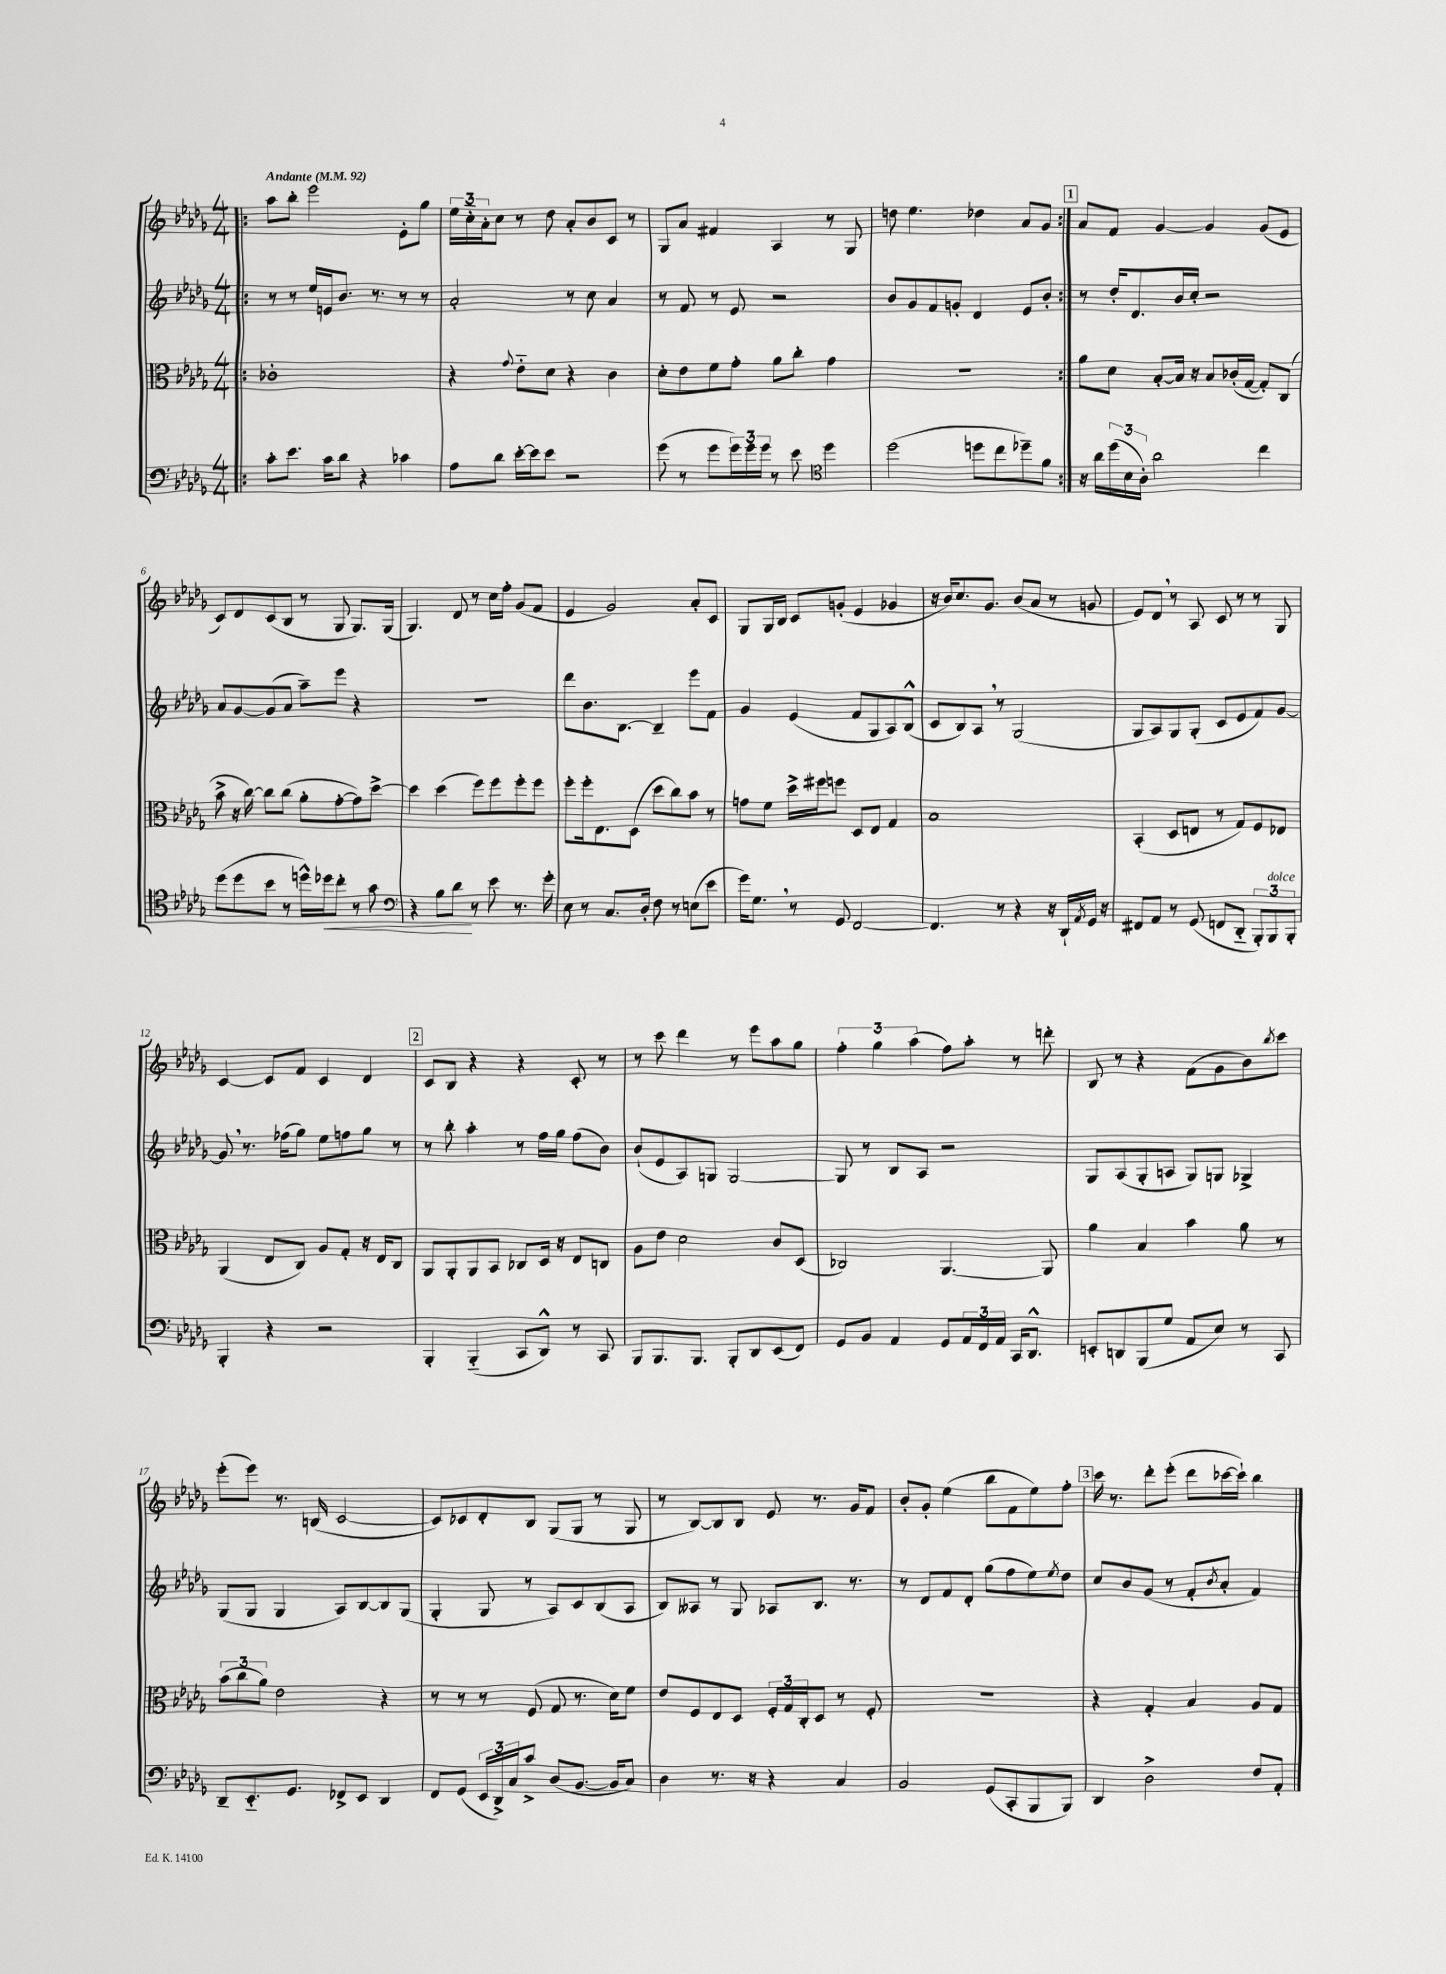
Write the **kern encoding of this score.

**kern	**dynam	**kern	**kern	**kern
*part4	*part4	*part3	*part2	*part1
*staff4	*staff4	*staff3	*staff2	*staff1
*clefF4	*	*clefC3	*clefG2	*clefG2
*k[b-e-a-d-g-]	*	*k[b-e-a-d-g-]	*k[b-e-a-d-g-]	*k[b-e-a-d-g-]
*M4/4	*	*M4/4	*M4/4	*M4/4
*MM92	*	*MM92	*MM92	*MM92
=1!|:	=1!|:	=1!|:	=1!|:	=1!|:
!	!	!	!	!LO:TX:a:B:t=Andante
8c'\L	.	1c-X'	8r	8aa-\L
8.e-\J	.	.	8r	8bb-'\J
.	.	.	16ee-/LL	2eee-\
16c\KL	.	.	16en/J	.
8d-\J	.	.	8.b-/J	.
4r	.	.	.	.
.	.	.	8.r	.
4c-X\	.	.	8r	8e-'\L
.	.	.	8r	8gg-\J
=2	=2	=2	=2	=2
8A-\L	.	4r	2a-'/	24ee-\LL
.	.	.	.	24cc\
.	.	.	.	24a-'\J
8d-\J	.	.	.	8cc\J
.	.	8qqg-/	.	.
[16e-'\LL	.	8e-\L	.	8r
16e-\J]	.	.	.	.
8e-\J	.	8d-\J	.	8dd-\
2r	.	4r	8r	8a-'/L
.	.	.	8cc\	8b-/
.	.	4c\	4a-/	8c/J
.	.	.	.	8r
=3	=3	=3	=3	=3
(8g-\	.	8d-'\L	8r	8G-/L
8r	.	8e-\	8f/	8a-/J
8g-\L	.	8f\	8r	4f#X/
24g-\L)	.	8g-'\J	8e-/	.
24g-\	.	.	.	.
24g-\JJ	.	.	.	.
8r	.	8a-\L	2r	4A-/
8e-\	.	8cc'\J	.	.
*clefC4	*	*	*	*
4dd-\	.	4g-\	.	8r
.	.	.	.	8G-/
=4	=4	=4	=4	=4
(2dd-\	.	1r	8b-/L	8ddn\
.	.	.	8g-/	4.ee-\
.	.	.	8f/	.
.	.	.	8gn'/J	.
8ddn\L	.	.	4d-/	4dd-X\
8cc\	.	.	.	.
8dd-X~\)	.	.	8e-/L	8a-/L
8f\J	.	.	8b-'/J	8g-/J
!!LO:REH:place=s1:t=1
=5:|!	=5:|!	=5:|!	=5:|!	=5:|!
16r	.	8a-\L	8r	8a-/L
16a-\LL	.	.	.	.
(24dd-\	.	8d-\J	16dd-'/KL	8f/J
24B-\	.	.	.	.
.	.	.	8.d-/	.
24A-'\JJ)	.	.	.	.
2a-\	.	[8B-'/L	.	[4g-/
.	.	16B-/Jk]	16b-/L	.
.	.	16r	16cc'/JJ	.
.	.	8B-/L	2r	4g-/]
.	.	(16c-X'/L	.	.
.	.	[16G-/JJ	.	.
4cc\	.	8G-'/L])	.	(8g-/L
.	.	(8C/J	.	8e-/J
!!LO:LB:g=z
=6	=6	=6	=6	=6
(8dd-\L	.	8b-^\	8a-/L	8c/L)
8dd-\	.	16r	[8g-/	8d-/
.	.	[16cc\)	.	.
8b-\J	.	8cc\L]	(8g-/]	(8c/
8r	.	(8cc\J	8a-/J	8B-/J
16ddn^^\LL)	.	8a-'\L	8aa-~\L)	8r
!	!LO:HP:b	!	!	!
16dd-X\J	<	.	.	.
8cc'\J	.	[8g-'\	8eee-\J	8G-/
8r	.	8g-\])	4r	8.G-/L)
8g-\	.	[8dd-^\J	.	.
.	.	.	.	(16G-/Jk
=7	=7	=7	=7	=7
*clefF4	*	*	*	*
4r	.	4dd-\]	1r	4.G-/)
8B-\L	.	(4dd-\	.	.
8d-\J	.	.	.	8d-/
8r	[	8ff\L)	.	8r
8e-\	.	8ff\	.	16cc\LL
.	.	.	.	16ff'\JJ
8.r	.	8ff'\	.	(8g-/L
.	.	8ff\J	.	8f/J
16g-'\	.	.	.	.
=8	=8	=8	=8	=8
8E-\	.	8ff'\L	8ddd-\L	4e-/
8r	.	16ff'\k	8.b-\	.
.	.	8.E-\	.	.
8.C/L	.	.	.	2g-/)
.	.	.	[8.B-\J	.
.	.	(8D-\J	.	.
16D-'/Jk	.	.	.	.
8F\	.	8dd-\L	4B-~/]	.
8r	.	8cc\)	.	.
(8En\L	.	8b-\J	8eee-\L	8a-'/L
8e-\J	.	8r	8f\J	8c/J
=9	=9	=9	=9	=9
16g-\KL)	.	8gn\L	4g-/	8G-/L
8.G-,\J	.	.	.	.
.	.	8f\J	.	16G-/L
.	.	.	.	16B-/JJ
8r	.	16dd-^\LL	(4e-/	8c/L
.	.	16ff#X\J	.	.
8GG-/	.	8ffn\J	.	(8gn'/J
[2FF/	.	8D-/L	8f/L	4e-/
.	.	8E-/J	8G-/	.
.	.	4G-/	8A-/)	4g-X/
.	.	.	(8B-^^/J	.
=10	=10	=10	=10	=10
4.FF/]	.	1B-	8c/L	16r
.	.	.	.	16b-/KL)
.	.	.	8B-/)	8.cc/
.	.	.	8A-,/J	.
.	.	.	.	8.g-/J
8r	.	.	8r	.
4r	.	.	(2G-/	(8b-/L
.	.	.	.	8a-/J
16r	.	.	.	8r
16DD-`/LL	.	.	.	.
8qAA-/	.	.	.	.
16GG-/JJ	.	.	.	8gn/
16r	.	.	.	.
=11	=11	=11	=11	=11
8FF#X/L	.	(4BB-'/	8G-/L	8e-/L)
8AA-/J	.	.	8A-/)	8d-,/J
8r	.	8D-/L	8G-/	8r
(8GG-/	.	8En/J	(8G-'/J	8A-/
8FFn/L	.	8r	8c/L	8c/
8DD-/J	.	8G-/L)	8e-/	8r
12BBB-'/L)	.	8F/	8f/)	8r
!LO:TX:a:i:t=dolce	!	!	!	!
12BBB-/	.	.	.	.
.	.	8E-X/J	[8g-/J	8G-/
12BBB-'/J	.	.	.	.
!!LO:LB:g=z
=12	=12	=12	=12	=12
4BBB-'/	.	(4AA-/	8g-,/]	[4c/
.	.	.	8.r	.
4r	.	8E-/L	.	8c/L]
.	.	.	(16ff-X\KL	.
.	.	8C/J)	8gg-\J)	8f/J
2r	.	8A-/L	8ee-\L	4c/
.	.	8G-'/J	8ffn\	.
.	.	16r	8gg-\J	4d-/
.	.	16E-/KL	.	.
.	.	8C/J	8r	.
!!LO:REH:place=s1:t=2
=13	=13	=13	=13	=13
4BBB-'/	.	8AA-/L	8r	8c/L
.	.	8AA-'/	8bb-'\	8B-/J
(4BBB-/	.	8AA-/	4aa-'\	4r
.	.	8BB-/J	.	.
8CC/L	.	8C-X/L	8r	4r
8DD-^^/J)	.	16D-/Jk	16ff\LL	.
.	.	16r	16gg-\JJ	.
8r	.	8E-/L	(8ff\L	8c'/
8CC/	.	8Cn/J	8b-\J)	8r
=14	=14	=14	=14	=14
8BBB-/L	.	8A-\L	(8b-`/L	8r
8.BBB-/	.	8e-\J	8e-/	8ccc\
.	.	2d-\	8A-/)	4ddd-\
8.BBB-/J	.	.	.	.
.	.	.	8Gn/J	.
8BBB-'/L	.	.	[2G/	8r
8DD-/	.	.	.	8eee-\L
(8EE-/	.	8c/L	.	8aa-\
8FF/J)	.	(8D-/J	.	8gg-\J
=15	=15	=15	=15	=15
8GG-/L	.	2C-X/)	8G/]	6ff'\
8BB-/J	.	.	8r	.
.	.	.	.	6gg-\
4AA-/	.	.	8B-/L	.
.	.	.	.	(6aa-\
.	.	.	8A-/J	.
8GG-/L	.	[4.AA-/	2r	8ff\L)
24AA-/L	.	.	.	8aa-'\J
24FF/	.	.	.	.
24AA-/JJ	.	.	.	.
16CC/KL	.	.	.	8r
8.DD-^^/J	.	.	.	.
.	.	8AA-/]	.	8dddn'\
=16	=16	=16	=16	=16
8EEn'/L	.	4a-\	8G-/L	8B-/
8DDn/	.	.	(8A-/	8r
(8BBB-/	.	4B-/	8G-'/	4r
8G-/J	.	.	8An/J	.
8AA-/L	.	4b-\	8G-/L)	(8f\L
8E-/J)	.	.	8Gn/J	8g-\
8r	.	8a-\	4G-X^/	8b-\)
.	.	.	.	8qbb-/
8CC/	.	8r	.	8ccc\J
!!LO:LB:g=z
=17	=17	=17	=17	=17
8DD-~/L	.	(12b-\L	(8G-/L	(8eee-'\L
.	.	12cc\	.	.
8.EE-/	.	.	8G-/J	8eee-\J)
.	.	12a-\J)	.	.
.	.	2e-\	4G-/	8.r
8.GG-/J	.	.	.	.
.	.	.	.	(16Bn/
8FF-X^/L	.	.	8A-/L)	[2c/
8EE-/J	.	.	[8B-/	.
4DD-/	.	4r	8B-/]	.
.	.	.	(8G-/J	.
=18	=18	=18	=18	=18
8FF/L	.	8r	4G-'/	8c/L])
(8GG-/J	.	8r	.	8c-X/
24EE-/LL	.	8r	8G-/	8d-'/
24DD-^/)	.	.	.	.
24C/J	.	.	.	.
8c^/J	.	(8F/	8r	8B-/J
(8D-/L	.	8G-/	8A-/L)	(8G-/L
[8.BB-/J	.	8.r	8c/	8G-/J
.	.	.	(8B-/	8r
16BB-/KL]	.	16d-\KL)	.	.
8C/J)	.	8f\J	8A-/J	8G-/
=19	=19	=19	=19	=19
4D-\	.	8e-/L	8B-/L)	8r
.	.	8F/	8A--X/J	[8B-/L)
8.r	.	8E-/	8r	8B-/]
.	.	8D-/J	8G-/	8B-/J
16r	.	.	.	.
4r	.	24F'/LL	8A-X/L	8e-/
.	.	24G-/	.	.
.	.	24C'/J	.	.
.	.	8D-/J	8.B-/J	8.r
4C/	.	8r	.	.
.	.	.	8.r	16g-/KL
.	.	8F'/	.	8f/J
=20	=20	=20	=20	=20
2BB-/	.	1r	8r	8b-'/L
.	.	.	8d-/L	8g-'/J
.	.	.	8f/	(4ee-\
.	.	.	8d-'/J	.
(8GG-/L	.	.	(8gg-\L	8bb-\L
8CC'/	.	.	8ff\	8f\
8BBB-/	.	.	8ee-\)	8ee-\)
.	.	.	8qee-/	.
8BBB-/J)	.	.	8dd-\J	8ff'\J
!!LO:REH:place=s1:t=3
=21	=21	=21	=21	=21
4DD-/	.	4r	8cc/L	16ccc\
.	.	.	.	8.r
.	.	.	8b-/	.
2D-^\	.	4G-'/	(8g-/J	8ddd-'\L
.	.	.	8r	(8eee-'\J
.	.	4B-/	8f'/L	8ddd-\L
.	.	.	8qb-/	.
.	.	.	8a-'/J	[16ccc-X\L
.	.	.	.	16ccc-`\JJ])
8F/L	.	8A-/L	4f/)	4bb-\
8AA-'/J	.	8G-/J	.	.
==	==	==	==	==
*-	*-	*-	*-	*-
